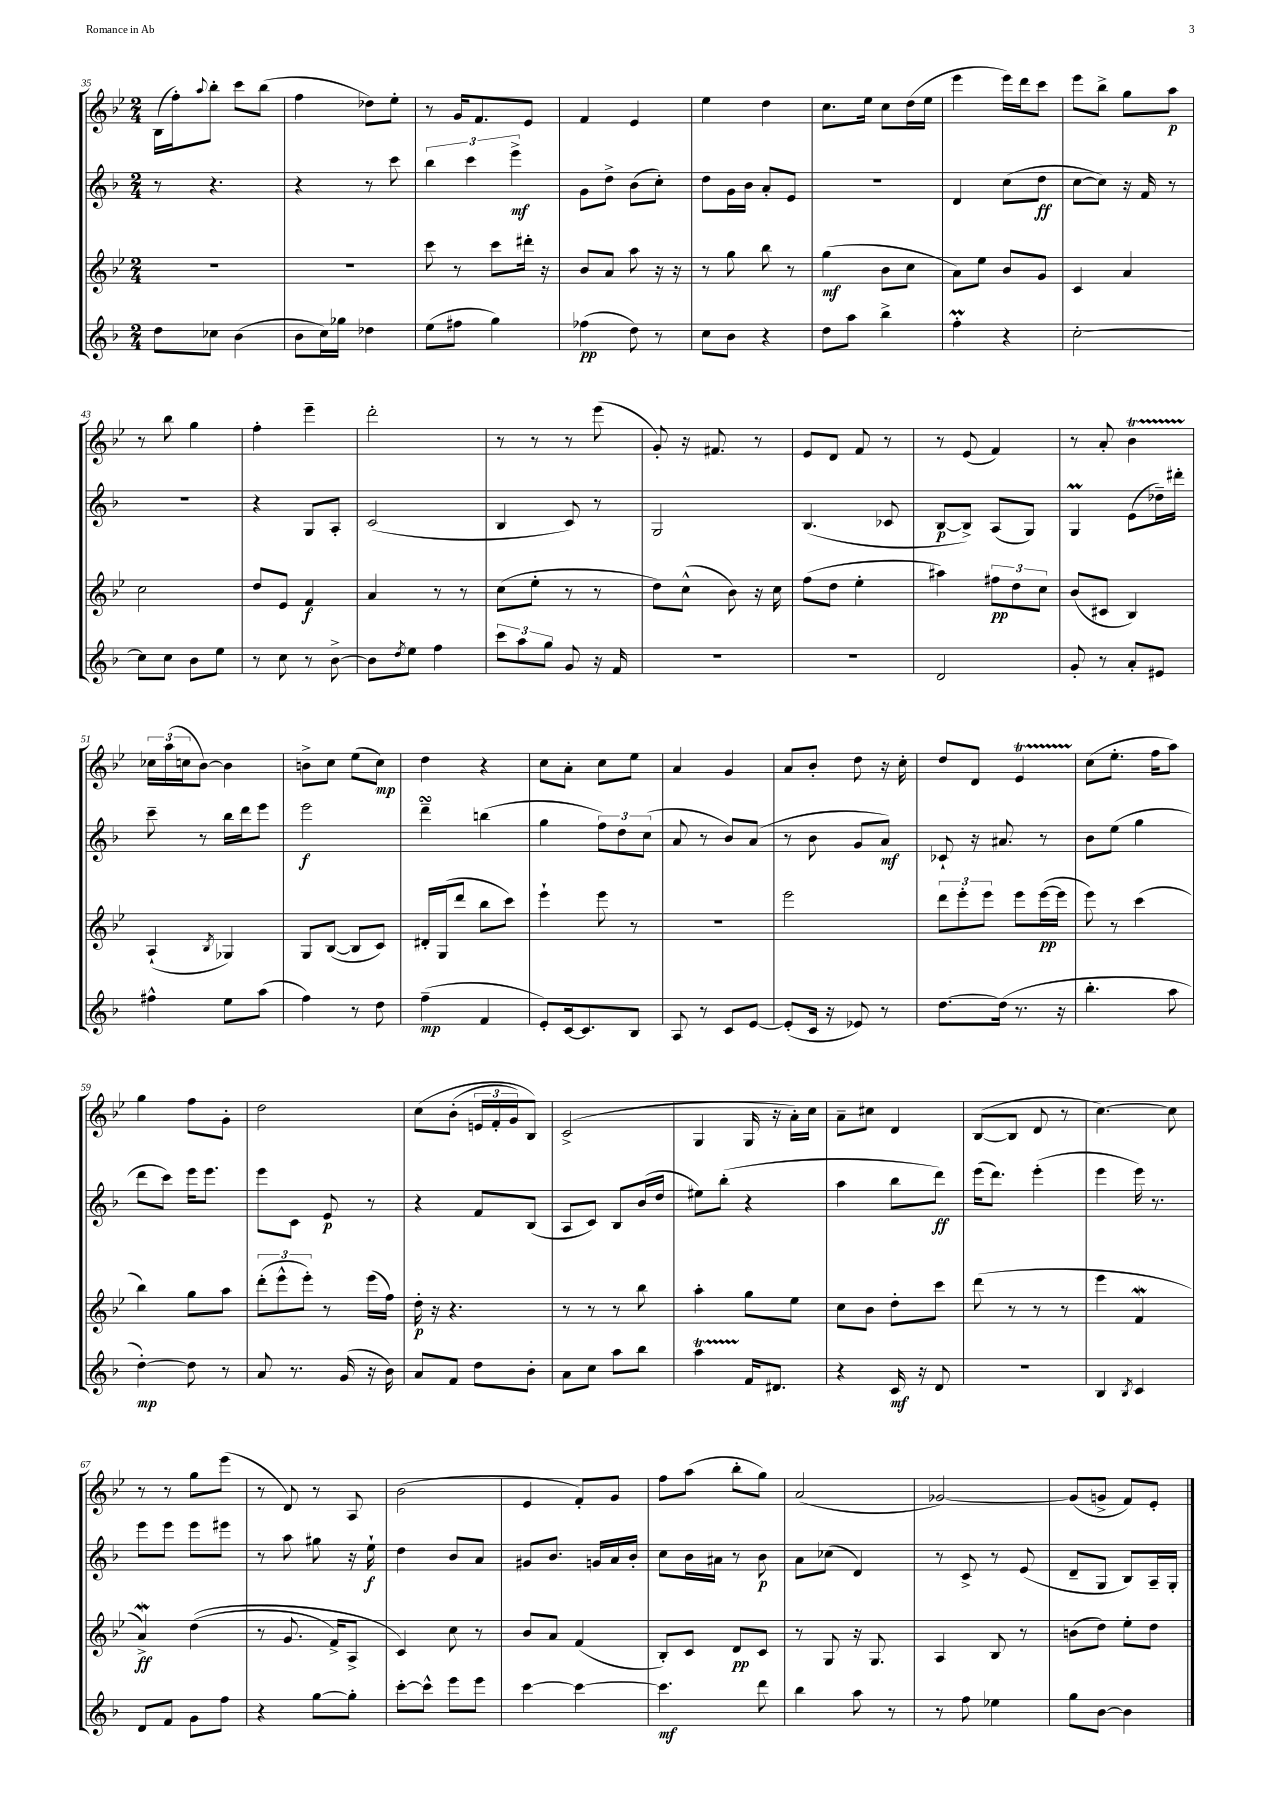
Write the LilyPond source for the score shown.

<<
\new StaffGroup <<
\new Staff = "s0" {
    \clef treble \key bes \major \numericTimeSignature \time 2/4
    bes16( f''16-.) \appoggiatura { a''8 } bes''8-. c'''8 bes''8( |
    f''4 des''8) ees''8-. |
    r8 g'16 f'8. ees'8 |
    f'4 ees'4 |
    ees''4 d''4 |
    c''8. ees''16 c''8 d''16( ees''16 |
    ees'''4 ees'''16) d'''16 c'''8 |
    ees'''8 bes''8-> g''8 a''8\p |
    r8 bes''8 g''4 |
    f''4-. ees'''4-- |
    d'''2-. |
    r8 r8 r8 ees'''8( |
    g'8-.) r16 fis'8. r8 |
    ees'8 d'8 f'8 r8 |
    r8 ees'8( f'4) |
    r8 a'8-. bes'4\startTrillSpan |
    \tuplet 3/2 { ces''16\stopTrillSpan a''16( c''16 } bes'8~) bes'4 |
    b'8-> c''8 ees''8( c''8\mp) |
    d''4 r4 |
    c''8 a'8-. c''8 ees''8 |
    a'4 g'4 |
    a'8 bes'8-. d''8 r16 c''16-. |
    d''8 d'8 ees'4\startTrillSpan |
    c''8\stopTrillSpan( ees''8.-. f''16 a''8) |
    g''4 f''8 g'8-. |
    d''2 |
    c''8\( bes'8-.( \tuplet 3/2 { e'16 f'16-. g'16) } bes8\) |
    c'2->( |
    g4 g16 r16 a'16-.) c''16 |
    a'8-- cis''8 d'4 |
    bes8~( bes8 d'8 r8 |
    c''4.~) c''8 |
    r8 r8 g''8 ees'''8( |
    r8 d'8) r8 a8 |
    bes'2( |
    ees'4 f'8-.) g'8 |
    f''8 a''8( bes''8-. g''8) |
    a'2( |
    ges'2~) |
    ges'8( g'8-> f'8) ees'8-. \bar "|." |
}
\new Staff = "s1" {
    \clef treble \key f \major \numericTimeSignature \time 2/4
    r8 r4. |
    r4 r8 c'''8 |
    \tuplet 3/2 { bes''4 c'''4 e'''4->\mf } |
    g'8 d''8-> bes'8( c''8-.) |
    d''8 g'16 bes'16 a'8-. e'8 |
    R2 |
    d'4 c''8( d''8\ff |
    c''8~ c''8) r16 f'16 r8 |
    R2 |
    r4 g8 a8-. |
    c'2( |
    bes4 c'8) r8 |
    g2 |
    bes4.( ces'8 |
    bes8~\p bes8->) a8( g8) |
    g4\prall e'8( des''16--) dis'''16-. |
    c'''8-- r8 bes''16 d'''16 e'''8 |
    e'''2\f |
    d'''4--\turn b''4( |
    g''4 \tuplet 3/2 { f''8) d''8 c''8( } |
    a'8 r8 bes'8) a'8( |
    r8 bes'8 g'8 a'8\mf) |
    ces'8-! r16 ais'8. r8 |
    bes'8 e''8( g''4 |
    d'''8 c'''8) e'''16 e'''8. |
    e'''8 c'8 e'8\p r8 |
    r4 f'8 bes8( |
    a8 c'8) bes8 bes'16( d''16 |
    eis''8) bes''8-.( r4 |
    a''4 bes''8 d'''8\ff) |
    e'''16( d'''8.) e'''4-.( |
    e'''4 e'''16) r8. |
    e'''8 e'''8 e'''8 eis'''8 |
    r8 a''8 gis''8 r16 e''16-!\f |
    d''4 bes'8 a'8 |
    gis'8 bes'8. g'16 a'16 bes'16-. |
    c''8 bes'16 ais'16 r8 bes'8\p |
    a'8 ces''8( d'4) |
    r8 c'8-> r8 e'8( |
    d'8-- g8 bes8) a16-- g16-. \bar "|." |
}
\new Staff = "s2" {
    \clef treble \key bes \major \numericTimeSignature \time 2/4
    R2 |
    R2 |
    c'''8 r8 c'''8 dis'''16-. r16 |
    bes'8 a'8 a''8 r16 r16 |
    r8 g''8 bes''8 r8 |
    g''4\mf( bes'8 c''8 |
    a'8) ees''8 bes'8 g'8 |
    c'4 a'4 |
    c''2 |
    d''8 ees'8 f'4\f |
    a'4 r8 r8 |
    c''8( ees''8-. r8 r8 |
    d''8) c''8-^( bes'8) r16 c''16 |
    f''8( d''8 ees''4-. |
    ais''4) \tuplet 3/2 { fis''8\pp d''8 c''8 } |
    bes'8( cis'8 bes4) |
    a4-!( \acciaccatura { bes8 } ges4) |
    g8 bes8~( bes8 c'8) |
    dis'16-. g16( d'''8 bes''8 c'''8) |
    ees'''4-! ees'''8 r8 |
    r2 |
    ees'''2 |
    \tuplet 3/2 { d'''8 ees'''8-. ees'''8 } ees'''8 ees'''16~\pp( ees'''16 |
    ees'''8) r8 c'''4( |
    bes''4) g''8 a''8 |
    \tuplet 3/2 { d'''8-.( ees'''8-^ ees'''8-.) } r8 ees'''16( f''16) |
    d''16-.\p r16 r4. |
    r8 r8 r8 bes''8 |
    a''4-. g''8 ees''8 |
    c''8 bes'8 d''8-. c'''8 |
    d'''8( r8 r8 r8 |
    ees'''4 f'4\mordent |
    a'4->\mordent\ff) d''4(\( |
    r8 g'8. f'16->) a8-> |
    c'4\) c''8 r8 |
    bes'8 a'8 f'4( |
    bes8-.) c'8 d'8\pp c'8 |
    r8 g8 r16 g8. |
    a4 bes8 r8 |
    b'8( d''8) ees''8-. d''8 \bar "|." |
}
\new Staff = "s3" {
    \clef treble \key f \major \numericTimeSignature \time 2/4
    d''8 ces''8 bes'4( |
    bes'8 c''16) ges''16 des''4 |
    e''8( fis''8 g''4) |
    fes''4\pp( d''8) r8 |
    c''8 bes'8 r4 |
    d''8 a''8 bes''4-> |
    f''4-.\prall r4 |
    c''2~-. |
    c''8 c''8 bes'8 e''8 |
    r8 c''8 r8 bes'8~-> |
    bes'8 \acciaccatura { d''8 } e''8 f''4 |
    \tuplet 3/2 { c'''8 a''8 g''8 } g'8 r16 f'16 |
    R2 |
    R2 |
    d'2 |
    g'8-. r8 a'8-. eis'8 |
    fis''4-^ e''8 a''8( |
    f''4) r8 d''8 |
    f''4--\mp( f'4 |
    e'8-.) c'16~ c'8. bes8 |
    a8 r8 c'8 e'8~ |
    e'8-.( c'16 r16 ees'8) r8 |
    d''8.~ d''16( r8. r16 |
    bes''4.-. a''8 |
    d''4~-.\mp) d''8 r8 |
    a'8 r8. g'16( r16 bes'16) |
    a'8 f'8 d''8 bes'8-. |
    a'8 c''8 a''8 bes''8 |
    a''4\startTrillSpan f'16\stopTrillSpan dis'8. |
    r4 c'16\mf r16 d'8 |
    R2 |
    bes4 \acciaccatura { bes8 } c'4 |
    d'8 f'8 g'8 f''8 |
    r4 g''8~ g''8-. |
    c'''8~-. c'''8-^ e'''8 e'''8 |
    c'''4~ c'''4~ |
    c'''4.\mf d'''8 |
    bes''4 a''8 r8 |
    r8 f''8 ees''4 |
    g''8 bes'8~ bes'4 \bar "|." |
}
>>
>>
\layout { \context { \Score currentBarNumber = #35 } }
